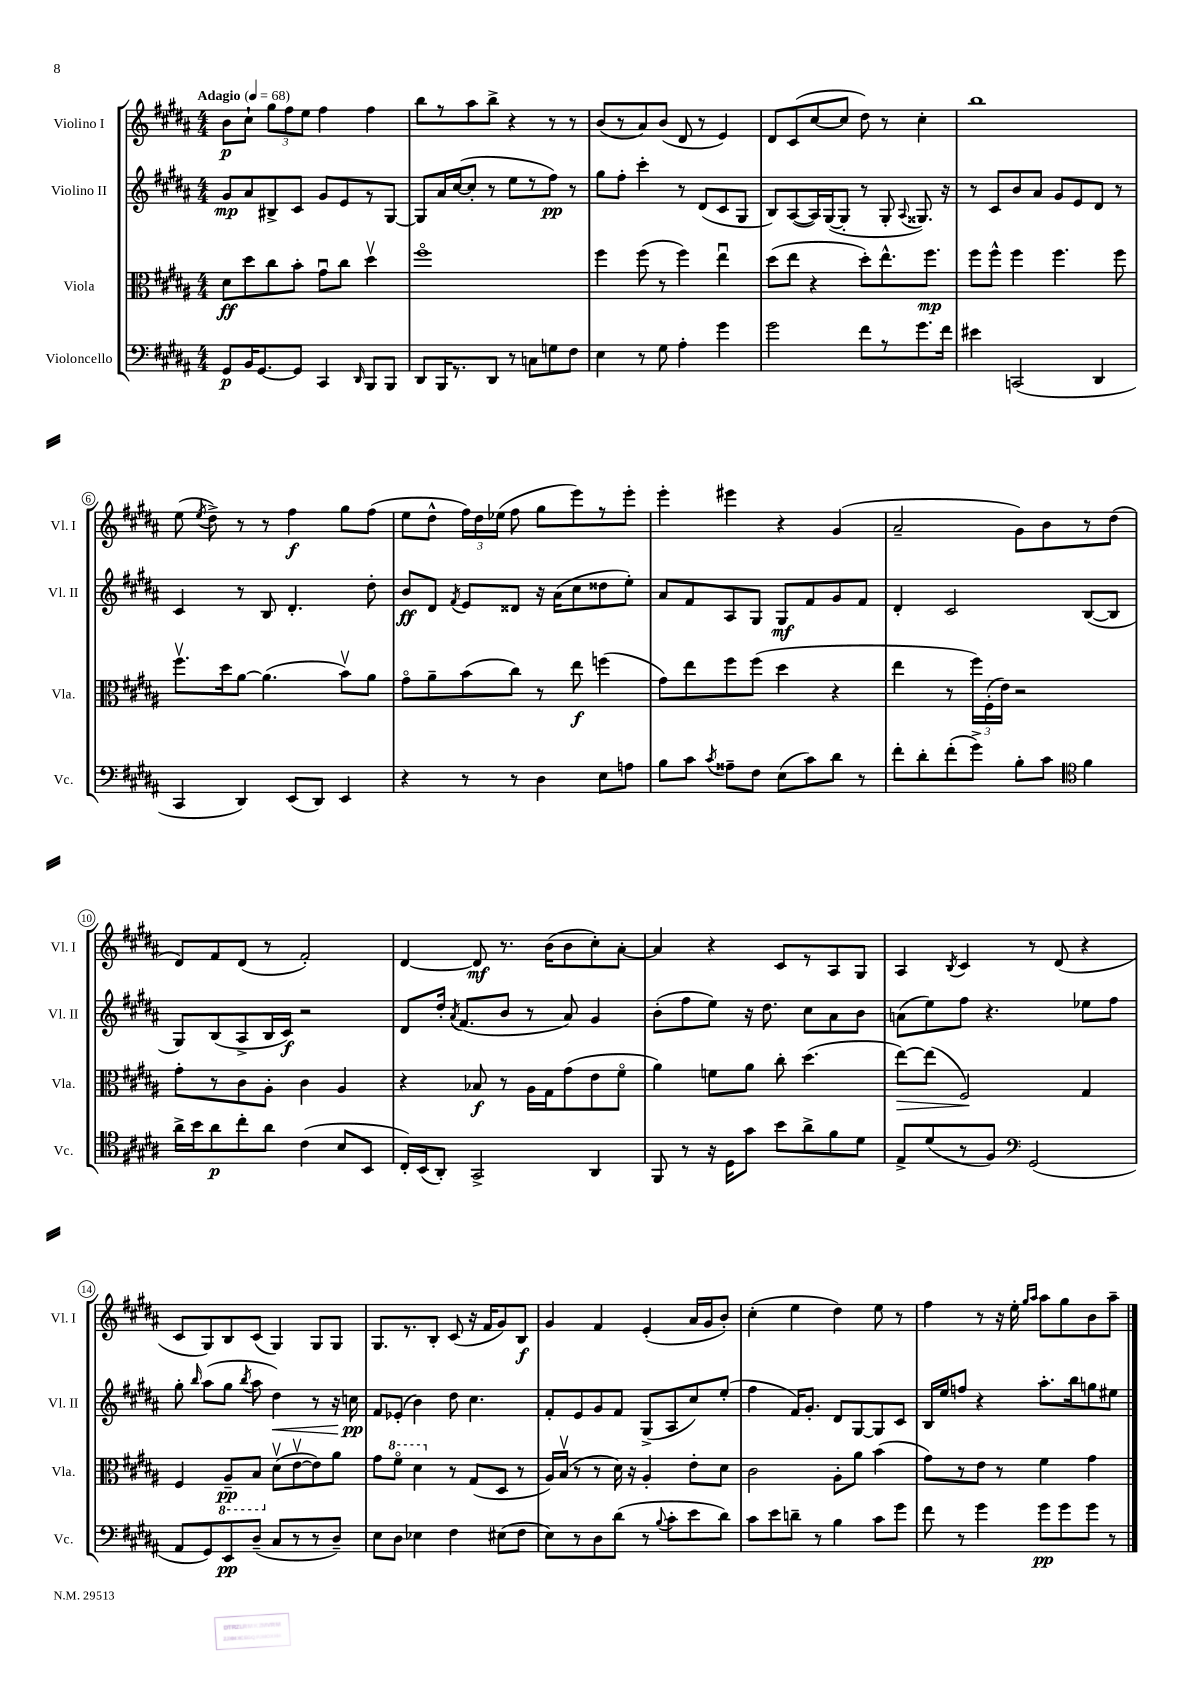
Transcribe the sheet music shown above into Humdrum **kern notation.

**kern	**dynam	**kern	**dynam	**kern	**dynam	**kern	**dynam
*part4	*part4	*part3	*part3	*part2	*part2	*part1	*part1
*staff4	*staff4	*staff3	*staff3	*staff2	*staff2	*staff1	*staff1
*I"Violoncello	*	*I"Viola	*	*I"Violino II	*	*I"Violino I	*
*I'Vc.	*	*I'Vla.	*	*I'Vl. II	*	*I'Vl. I	*
*clefF4	*	*clefC3	*	*clefG2	*	*clefG2	*
*k[f#c#g#d#a#]	*	*k[f#c#g#d#a#]	*	*k[f#c#g#d#a#]	*	*k[f#c#g#d#a#]	*
*M4/4	*	*M4/4	*	*M4/4	*	*M4/4	*
*MM68	*	*MM68	*	*MM68	*	*MM68	*
=1	=1	=1	=1	=1	=1	=1	=1
!	!	!	!	!	!	!LO:TX:a:B:t=Adagio	!
8GG#/L	p	8d#\L	ff	8g#/L	mp	8b\L	p
16BB/K	.	8dd#\	.	8a#/	.	8cc#`\J	.
[8.GG#/	.	.	.	.	.	.	.
.	.	8cc#\	.	8B#X^/	.	12gg#\L	.
.	.	.	.	.	.	12ff#\	.
8GG#/J]	.	8b'\J	.	8c#/J	.	.	.
.	.	.	.	.	.	12ee\J	.
4CC#/	.	8g#u\L	.	8g#/L	.	4ff#\	.
.	.	8cc#\J	.	8e/	.	.	.
16qqDD#/	.	.	.	.	.	.	.
8BBB/L	.	4dd#v\	.	8r	.	4ff#\	.
8BBB/J	.	.	.	[8G#/J	.	.	.
=2	=2	=2	=2	=2	=2	=2	=2
8DD#/L	.	1ff#	.	8G#/L]	.	8bb\L	.
16BBB/K	.	.	.	16a#/L	.	8r	.
8.r	.	.	.	([16cc#/J	.	.	.
.	.	.	.	8cc#'/J]	.	8aa#\	.
8DD#/J	.	.	.	8r	.	8bb^\J	.
8r	.	.	.	8ee\L	.	4r	.
8Cn\L	.	.	.	8r	.	.	.
8Gn\	.	.	.	8ff#\J)	pp	8r	.
8F#\J	.	.	.	8r	.	8r	.
=3	=3	=3	=3	=3	=3	=3	=3
4E\	.	4ff#\	.	8gg#\L	.	(8b/L	.
.	.	.	.	8ff#'\J	.	8r	.
8r	.	(8ff#\	.	4ccc#'\	.	8a#/)	.
8G#\	.	8r	.	.	.	(8b/J	.
4A#'\	.	4ff#\)	.	8r	.	8d#/	.
.	.	.	.	(8d#/L	.	8r	.
4g#\	.	4eeu\	.	8c#/	.	4e/)	.
.	.	.	.	8G#/J	.	.	.
=4	=4	=4	=4	=4	=4	=4	=4
2g#\	.	(8dd#\L	.	8B/L)	.	8d#/L	.
.	.	8ee\J	.	([8A#/	.	(8c#/	.
.	.	4r	.	16A#/L])	.	[8cc#/	.
.	.	.	.	([16G#/J	.	.	.
.	.	.	.	8G#'/J]	.	8cc#/J]	.
8f#\L	.	8dd#'\L)	.	8r	.	8dd#\)	.
8r	.	8.ee^^\	.	8G#'/	.	8r	.
.	.	.	.	8qqA#/	.	.	.
8.g#\	.	.	.	8.G##X/)	.	4cc#'\	.
.	.	8.ff#\J	mp	.	.	.	.
16f#\Jk	.	.	.	16r	.	.	.
=5	=5	=5	=5	=5	=5	=5	=5
4e#X\	.	8ff#\L	.	8r	.	1bb	.
.	.	8ff#^^\J	.	8c#/L	.	.	.
(2CCn/	.	4ff#\	.	8b/	.	.	.
.	.	.	.	8a#/J	.	.	.
.	.	4.ff#\	.	8g#/L	.	.	.
.	.	.	.	8e/	.	.	.
4DD#/	.	.	.	8d#/J	.	.	.
.	.	8ff#\	.	8r	.	.	.
!!LO:LB:g=z
=6	=6	=6	=6	=6	=6	=6	=6
4CC#/	.	8.ff#v\L	.	4c#/	.	(8ee\	.
.	.	.	.	.	.	8qee/	.
.	.	.	.	.	.	8dd#^\)	.
.	.	16dd#\k	.	.	.	.	.
4DD#/)	.	[8a#\J	.	8r	.	8r	.
.	.	(4.a#\]	.	8B/	.	8r	.
(8EE/L	.	.	.	4.d#'/	.	4ff#\	f
8DD#/J)	.	.	.	.	.	.	.
4EE/	.	8bv\L)	.	.	.	8gg#\L	.
.	.	8a#\J	.	8dd#'\	.	(8ff#\J	.
=7	=7	=7	=7	=7	=7	=7	=7
4r	.	8g#\L	.	8b/L	ff	8ee\L	.
.	.	8a#~\	.	8d#/J	.	8dd#^^\J	.
.	.	.	.	8qf#/	.	.	.
8r	.	(8b\	.	8e/L	.	24ff#\LL)	.
.	.	.	.	.	.	24dd#\	.
.	.	.	.	.	.	(24ee-X\JJ	.
8r	.	8cc#\J)	.	8d##X/J	.	8ff#\	.
4D#\	.	8r	.	16r	.	8gg#\L	.
.	.	.	.	(16a#\KL	.	.	.
.	.	8ee\	f	8cc#\	.	8eee\)	.
8E\L	.	(4ffn\	.	8dd##X\	.	8r	.
8An\J	.	.	.	8ee'\J)	.	8eee'\J	.
=8	=8	=8	=8	=8	=8	=8	=8
8B\L	.	8g#\L)	.	8a#/L	.	4eee'\	.
8c#\J	.	8ee\	.	8f#/	.	.	.
8qc#/	.	.	.	.	.	.	.
8A##X~\L	.	8ff#\	.	8A#/	.	4eee#X\	.
8F#\J	.	(8ff#\J	.	8G#/J	.	.	.
(8E\L	.	4dd#\	.	8G#/L	mf	4r	.
8c#\)	.	.	.	8f#/	.	.	.
8d#\J	.	4r	.	8g#/	.	(4g#/	.
8r	.	.	.	8f#/J	.	.	.
=9	=9	=9	=9	=9	=9	=9	=9
8f#'\L	.	4ee\	.	4d#'/	.	2a#~/	.
8d#'\	.	.	.	.	.	.	.
(8f#'\	.	8r	.	2c#/	.	.	.
8g#^\J)	.	24ff#\LL)	.	.	.	.	.
.	.	(24F#'\	.	.	.	.	.
.	.	24e\JJ)	.	.	.	.	.
8B'\L	.	2r	.	.	.	8g#\L)	.
8c#\J	.	.	.	.	.	8b\	.
*clefC4	*	*	*	*	*	*	*
4f#\	.	.	.	([8B/L	.	8r	.
.	.	.	.	8B/J]	.	(8dd#\J	.
!!LO:LB:g=z
=10	=10	=10	=10	=10	=10	=10	=10
16a#^\LL	.	8g#'\L	.	8G#/L)	.	8d#/L)	.
16b\J	.	.	.	.	.	.	.
8a#\	p	8r	.	(8B/	.	8f#/	.
8cc#'\	.	8c#\	.	8A#^/	.	(8d#/J	.
8a#\J	.	8A#'\J	.	16B/L	.	8r	.
.	.	.	.	16c#/JJ)	f	.	.
(4c#\	.	4c#\	.	2r	.	2f#'/)	.
8B/L	.	4A#/	.	.	.	.	.
8BB/J	.	.	.	.	.	.	.
=11	=11	=11	=11	=11	=11	=11	=11
16C#'/LL)	.	4r	.	8d#/L	.	[4d#/	.
(16BB/J	.	.	.	.	.	.	.
8AA#'/J)	.	.	.	16dd#'/Jk	.	.	.
.	.	.	.	8qa#/	.	.	.
.	.	.	.	(8.f#/L	.	.	.
2GG#^/	.	8B-X/	f	.	.	8d#/]	mf
.	.	8r	.	8b/J	.	8.r	.
.	.	16A#\LL	.	8r	.	.	.
.	.	16G#\J	.	.	.	(16b\KL	.
.	.	(8g#\	.	8a#/)	.	8b\	.
4AA#/	.	8e\	.	4g#/	.	8cc#'\)	.
.	.	8f#\J	.	.	.	[8a#'\J	.
=12	=12	=12	=12	=12	=12	=12	=12
8FF#/	.	4a#\)	.	(8b'\L	.	4a#/]	.
8r	.	.	.	8ff#\	.	.	.
16r	.	8fn\L	.	8ee\J)	.	4r	.
16D#\KL	.	.	.	.	.	.	.
8g#\J	.	8a#\J	.	16r	.	.	.
.	.	.	.	8.dd#\	.	.	.
8b\L	.	8cc#'\	.	.	.	8c#/L	.
8a#^\	.	(4.dd#\	.	8cc#\L	.	8r	.
8f#\	.	.	.	8a#\	.	8A#/	.
8d#\J	.	.	.	8b\J	.	8G#/J	.
=13	=13	=13	=13	=13	=13	=13	=13
!	!	!	!LO:HP:b	!	!	!	!
8E^/L	.	[8ee\L)	>	(8an\L	.	4A#/	.
(8d#/	.	(8ee\J]	.	8ee\)	.	.	.
.	.	.	.	.	.	8qB/	.
8r	.	2F#/)	.	8ff#\J	.	4c#/	.
8F#/J)	.	.	.	4.r	.	.	.
*clefF4	*	*	*	*	*	*	*
(2GG#/	.	.	.	.	.	8r	.
.	.	.	.	.	.	(8d#/	.
.	.	4G#/	]	8ee-X\L	.	4r	.
.	.	.	.	8ff#\J	.	.	.
!!LO:LB:g=z
=14	=14	=14	=14	=14	=14	=14	=14
8AA#/L	.	4F#/	.	8gg#'\	.	8c#/L	.
.	.	.	.	16qqbb/	.	.	.
8GG#/)	.	.	.	(8aa#\L	.	8G#/)	.
*	*	*8ba	*	*	*	*	*
8EE/	pp	8AA#~/L	pp	8gg#\J	.	8B/	.
.	.	.	.	8qbb/	.	.	.
(8D#~/J	.	8BB/J	.	8aa#\	.	(8c#/J	.
*	*	*X8ba	*	*	*	*	*
!	!	!	!	!	!LO:HP:b	!	!
8C#/L	.	(8d#v\L	.	4dd#\)	<	4G#/)	.
8r	.	[8ev\	.	.	.	.	.
8r	.	8e\])	.	8r	.	8G#/L	.
8D#~/J)	.	8a#\J	.	16r	.	8G#/J	.
.	.	.	.	16ccn\	pp	.	.
.	.	.	.	.	[	.	.
=15	=15	=15	=15	=15	=15	=15	=15
8E\L	.	8g#\L	.	8f#/L	.	8.G#/L	.
*	*	*8va	*	*	*	*	*
8D#\J	.	8ff#\J	.	(8e-X'/J	.	.	.
.	.	.	.	.	.	8.r	.
4E-X\	.	4dd#\	.	4b\)	.	.	.
.	.	.	.	.	.	8B'/J	.
*	*	*X8va	*	*	*	*	*
4F#\	.	8r	.	8dd#\	.	(8c#/	.
.	.	(8G#/L	.	4.cc#\	.	16r	.
.	.	.	.	.	.	16f#/KL	.
(8E#X\L	.	8D#/J	.	.	.	8g#/)	.
8F#\J	.	8r	.	.	.	8B/J	f
=16	=16	=16	=16	=16	=16	=16	=16
8E\L)	.	16A#/LL)	.	8f#'/L	.	4g#/	.
.	.	(16Bv/JJ	.	.	.	.	.
8r	.	8r	.	8e/	.	.	.
8D#\	.	8r	.	8g#/	.	4f#/	.
(8d#\J	.	16d#\)	.	8f#/J	.	.	.
.	.	16r	.	.	.	.	.
8r	.	4A#'/	.	(8G#^/L	.	(4e'/	.
8qqB/	.	.	.	.	.	.	.
8c#'\L	.	.	.	8A#/	.	.	.
8e\	.	8e'\L	.	8cc#/)	.	16a#/LL	.
.	.	.	.	.	.	16g#/J	.
8d#\J)	.	8d#\J	.	(8ee'/J	.	8b'/J)	.
=17	=17	=17	=17	=17	=17	=17	=17
8c#\L	.	2c#\	.	4ff#\	.	(4cc#'\	.
8e\	.	.	.	.	.	.	.
8dn~\J	.	.	.	16f#/KL)	.	4ee\	.
.	.	.	.	8.g#'/J	.	.	.
8r	.	.	.	.	.	.	.
4B\	.	8A#'\L	.	8d#/L	.	4dd#\)	.
.	.	8a#\J	.	[8G#/	.	.	.
8c#\L	.	(4b\	.	8G#/]	.	8ee\	.
8g#\J	.	.	.	8c#/J	.	8r	.
=18	=18	=18	=18	=18	=18	=18	=18
8f#\	.	8g#\L)	.	16B/LL	.	4ff#\	.
.	.	.	.	16ee/J	.	.	.
8r	.	8r	.	8ffn/J	.	.	.
4g#\	.	8e\J	.	4r	.	8r	.
.	.	8r	.	.	.	16r	.
.	.	.	.	.	.	16ee'\	.
.	.	.	.	.	.	16qqgg#/LL	.
.	.	.	.	.	.	16qqaa#/JJ	.
8g#\L	pp	4f#\	.	8.aa#'\L	.	8aa#\L	.
8g#\	.	.	.	.	.	8gg#\	.
.	.	.	.	16bb\k	.	.	.
8g#\J	.	4g#\	.	8ggn\	.	8b\	.
8r	.	.	.	8ee#X\J	.	8aa#~\J	.
==	==	==	==	==	==	==	==
*-	*-	*-	*-	*-	*-	*-	*-
